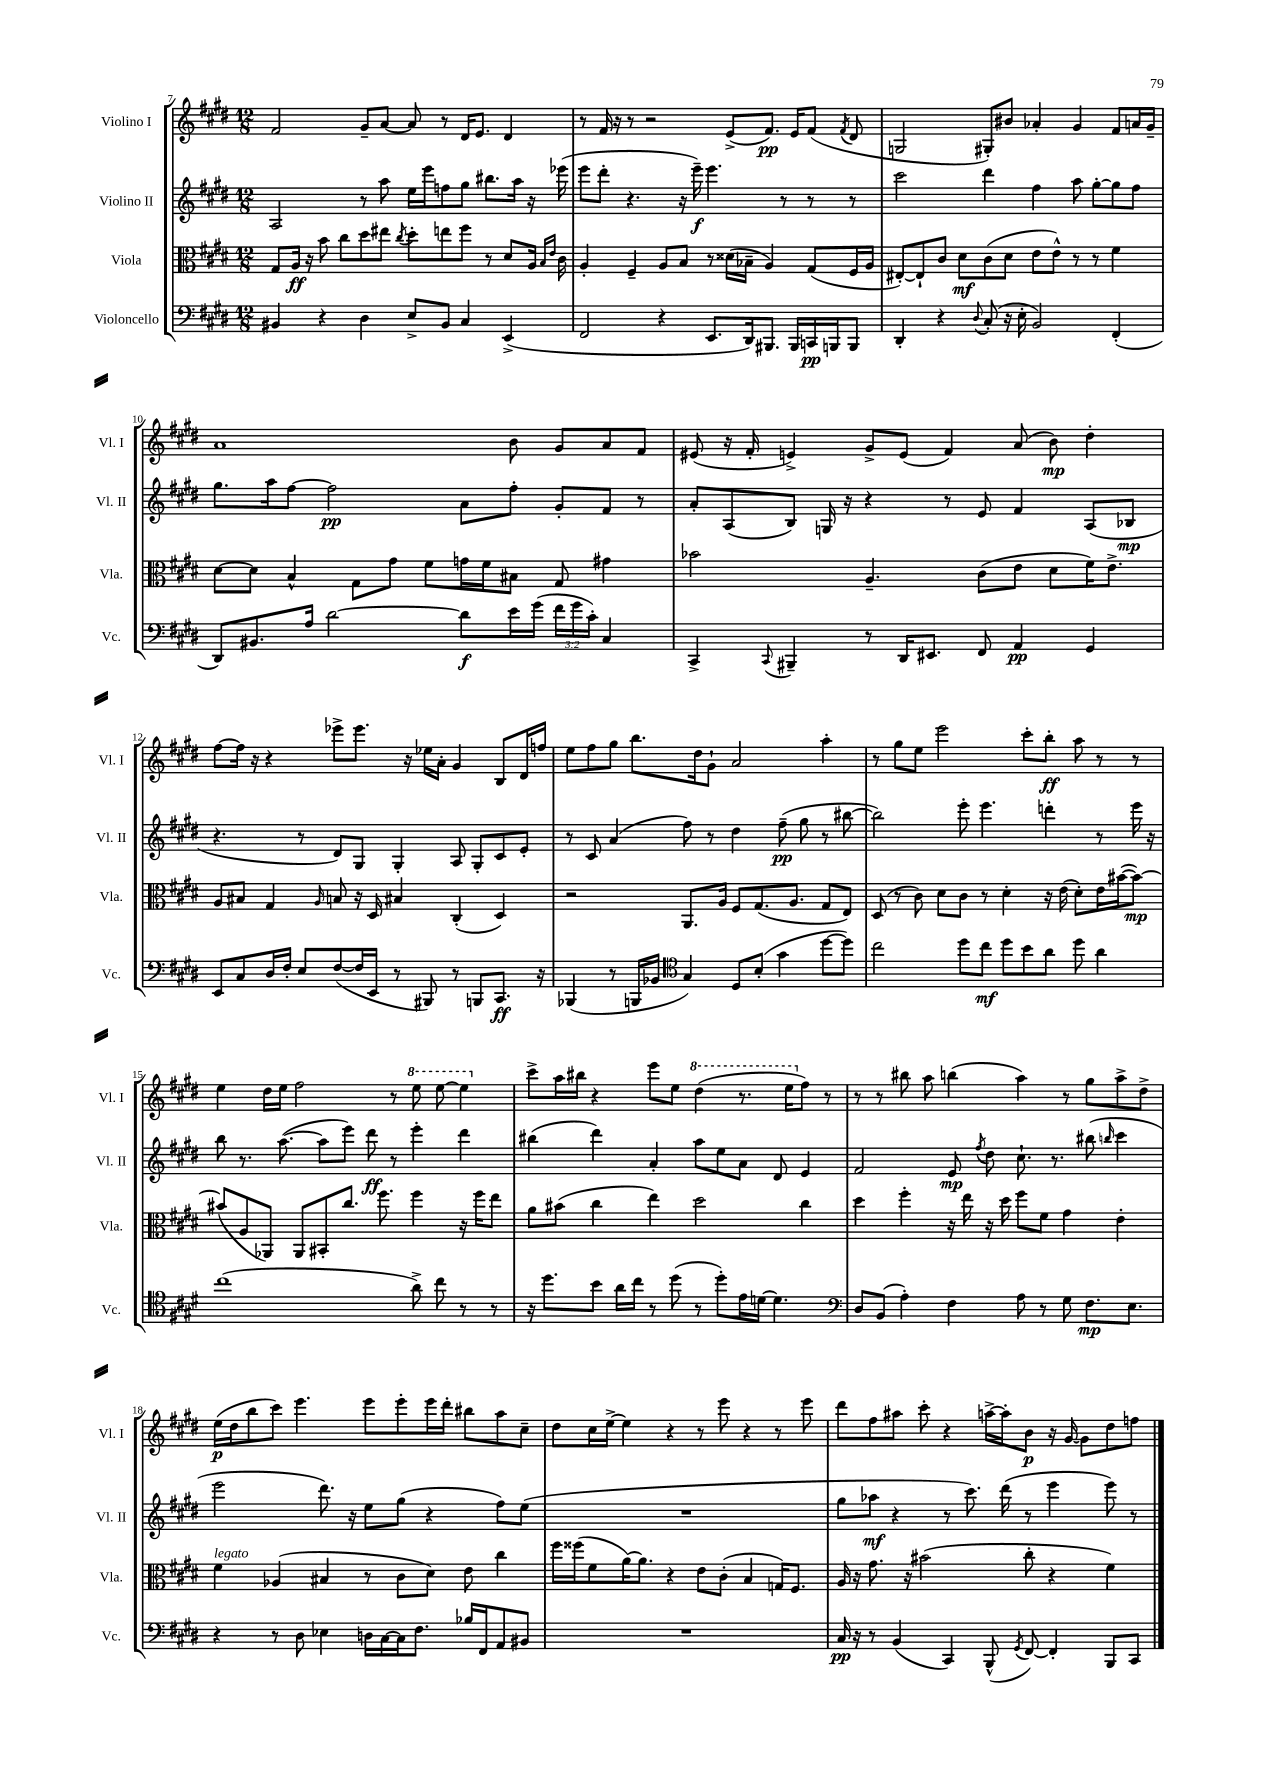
<<
\new StaffGroup <<
\new Staff = "s0" \with { instrumentName = "Violino I" shortInstrumentName = "Vl. I" } {
    \clef treble \key e \major \numericTimeSignature \time 12/8
    \autoBeamOff fis'2 gis'8[-- a'8]~ a'8 r8 dis'16[ e'8.] dis'4 |
    r8 fis'16 r16 r8 r2 e'8[->( fis'8.]\pp) e'16[ fis'8]( \acciaccatura { fis'8 } dis'8 |
    g2 gis8[-.) bis'8] aes'4-. gis'4 fis'8[ a'16 gis'16]-- |
    a'1 b'8 gis'8[ a'8 fis'8] |
    eis'8( r16 fis'16-. e'4->) gis'8[-> e'8]( fis'4) a'8( b'8\mp) dis''4-. |
    fis''8[~ fis''16] r16 r4 ees'''8[-> ees'''8.] r16 ees''16[ a'16]-. gis'4 b8[ dis'16 f''16] |
    e''8[ fis''8 gis''8] b''8.[ dis''16 gis'8]-! a'2 a''4-. |
    r8 gis''8[ e''8] e'''2 cis'''8[-. b''8]-.\ff a''8 r8 r8 |
    e''4 dis''16[ e''16] fis''2 r8 \ottava #1 e'''8 e'''8~ e'''4 \ottava #0 |
    cis'''8[-> a''16 bis''16] r4 e'''8[ e''8] \ottava #1 dis'''4( r8. e'''16[ \ottava #0 fis''8]) r8 |
    r8 r8 bis''8 a''8 b''4( a''4) r8 gis''8[ a''8-> dis''8]-> |
    e''16[\p( dis''16 b''8 cis'''8]) e'''4. e'''8[ e'''8-. e'''16 dis'''16]-. bis''8[ a''8 cis''8]-- |
    dis''8[ cis''16 e''16]~-> e''4 r4 r8 e'''8 r4 r8 e'''8 |
    dis'''8[ fis''8 ais''8] cis'''8-. r4 a''16[~-> a''16-. b'8]\p r16 gis'16~ gis'8[ dis''8 f''8] \bar "|." |
}
\new Staff = "s1" \with { instrumentName = "Violino II" shortInstrumentName = "Vl. II" } {
    \clef treble \key e \major \numericTimeSignature \time 12/8
    \autoBeamOff a2 r8 a''8 e''16[ e'''16 f''8 gis''8] bis''8.[ a''16] r16 ees'''16( |
    e'''8[ dis'''8]-. r4. r16 e'''16--\f) e'''4. r8 r8 r8 |
    cis'''2 dis'''4 fis''4 a''8 gis''8[~-. gis''8 fis''8] |
    gis''8.[ a''16 fis''8]~ fis''2\pp a'8[ fis''8]-. gis'8[-. fis'8] r8 |
    a'8[-. a8( b8]) g16 r16 r4 r8 e'8 fis'4 a8[( bes8]\mp |
    r4. r8 dis'8[) gis8] gis4-. a8 gis8[-. cis'8 e'8]-. |
    r8 cis'8 a'4( fis''8) r8 dis''4 fis''8--\pp( gis''8 r8 bis''8~ |
    bis''2) e'''8-. e'''4. d'''4-. r8 e'''16 r16 |
    b''8 r8. a''8.~( a''8[ e'''8]) dis'''8\ff r8 e'''4-. dis'''4 |
    bis''4( dis'''4) a'4-. a''8[ e''8 a'8] dis'8 e'4 |
    fis'2 e'8\mp \acciaccatura { fis''8 } dis''8 cis''8.-! r8. bis''8( \grace { b''16 } cis'''4 |
    e'''2 dis'''8.) r16 e''8[ gis''8]( r4 fis''8[) e''8]( |
    R1. |
    gis''8[ aes''8]\mf r4 r8 cis'''8.) dis'''16( r8 e'''4 e'''8) r8 \bar "|." |
}
\new Staff = "s2" \with { instrumentName = "Viola" shortInstrumentName = "Vla." } {
    \clef alto \key e \major \numericTimeSignature \time 12/8
    \autoBeamOff gis8[ a16]\ff r16 b'8 cis''8[ dis''8 eis''8] \acciaccatura { cis''8 } dis''8[-. e''8 fis''8] r8 dis'8[ a16] \grace { b16[ e'16] } cis'16 |
    a4-. fis4-- a8[ b8] r8 disis'16[( bes16]-- a4) gis8[( fis16 a16] |
    eis8[~-.) eis8-! cis'8] dis'8[\mf cis'8( dis'8] e'8[ e'8]-^) r8 r8 fis'4 |
    dis'8[~ dis'8] b4-^ gis8[ gis'8] fis'8[ g'16 fis'16 bis8] gis8 gis'4 |
    bes'2 a4.-- cis'8[( e'8] dis'8[ fis'16) e'8.]-> |
    a8[ bis8] gis4 \grace { a16 } b8 r16 dis16 bis4 cis4-.( dis4) |
    r2 a,8.[ a16] fis8[ gis8.( a8.] gis8[ e8]) |
    dis8( r8 cis'8) dis'8[ cis'8] r8 dis'4-. r16 e'16( dis'8[-.) e'16 bis'16~( bis'8]~\mp) |
    bis'8[( a8 aes,8]) aes,8[ bis,8-. cis''8.] fis''8. fis''4 r16 fis''16[ e''8] |
    a'8[ bis'8]( cis''4 e''4) dis''2 cis''4 |
    dis''4 fis''4-. r16 e''16 r16 dis''16 fis''8[ fis'8] gis'4 e'4-. |
    fis'4^\markup { \italic "legato" } aes4( bis4 r8 cis'8[ dis'8]) e'8 cis''4 |
    fis''16[ fisis''16( fis'8 a'16~) a'8.] r4 e'8[ cis'8]-.( b4 g16[) fis8.] |
    a16 r16 gis'8. r16 bis'2( cis''8-. r4 fis'4) \bar "|." |
}
\new Staff = "s3" \with { instrumentName = "Violoncello" shortInstrumentName = "Vc." } {
    \clef bass \key e \major \numericTimeSignature \time 12/8 \override Staff.TupletNumber.text = #tuplet-number::calc-fraction-text
    \autoBeamOff bis,4 r4 dis4 e8[-> bis,8] cis4 e,4->( |
    fis,2 r4 e,8.[ dis,16) bis,,8.] bis,,16[ c,16\pp b,,16 b,,8] |
    dis,4-. r4 \appoggiatura { dis8 } cis8-.( r16 e16-. b,2) fis,4-.( |
    dis,8[) bis,8. a16] dis'2~ dis'8[\f e'16 gis'16]( \tuplet 3/2 { fis'16[ gis'16 cis'16]-.) } cis4 |
    cis,4-> \appoggiatura { cis,8 } bis,,4-- r8 dis,16[ eis,8.] fis,8 a,4\pp gis,4 |
    e,8[ cis8 dis16 fis16]-. e8[ fis8~( fis16 e,16] r8 bis,,8) r8 b,,8[ cis,8.]\ff r16 |
    bes,,4( r8 b,,16[ bes,16] \clef tenor gis4) dis8[ b8]-.( gis'4 dis''8[~ dis''8]) |
    cis''2 dis''8[ cis''8]\mf dis''8[ b'8 a'8] dis''8 a'4 |
    cis''1( a'8->) cis''8 r8 r8 |
    r16 dis''8.[ b'8] a'16[ cis''16] r8 dis''8( r8 dis''8[-.) e'16 d'16]~ d'4. |
    \clef bass dis8[ b,8]( a4-.) fis4 a8 r8 gis8 fis8.[\mp e8.] |
    r4 r8 dis8 ees4 d16[ cis16~ cis16 fis8.] bes16[ fis,16 a,8 bis,8] |
    R1. |
    cis16\pp r16 r8 b,4( cis,4) b,,8-^( \acciaccatura { gis,8 } fis,8~) fis,4-. b,,8[ cis,8] \bar "|." |
}
>>
>>
\layout { \context { \Score currentBarNumber = #7 } }
